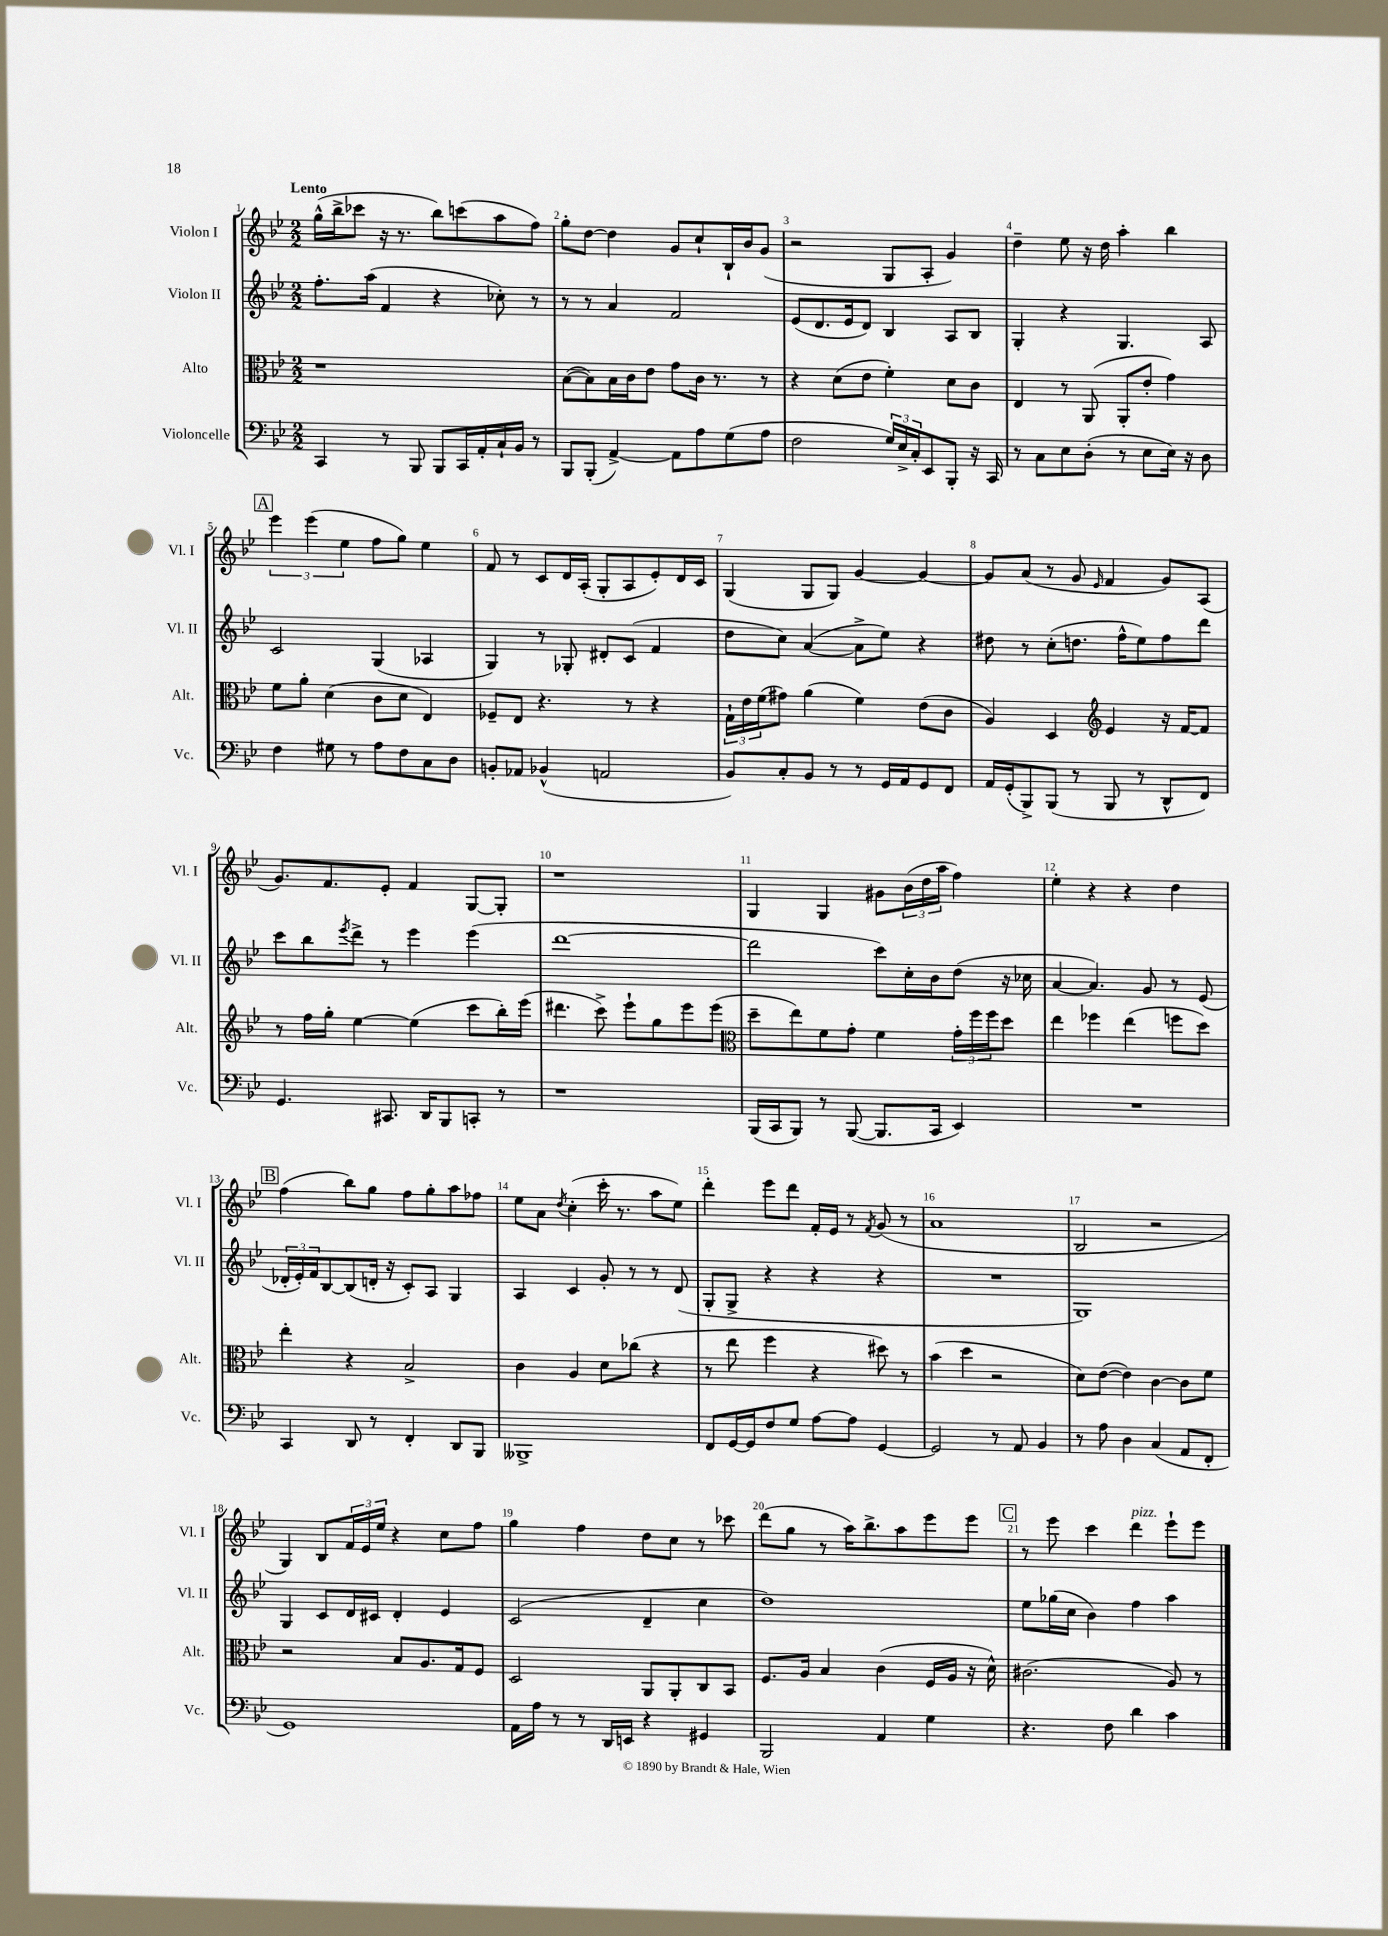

**kern	**kern	**kern	**kern
*staff4	*staff3	*staff2	*staff1
*clefF4	*clefC3	*clefG2	*clefG2
*k[b-e-]	*k[b-e-]	*k[b-e-]	*k[b-e-]
*M2/2	*M2/2	*M2/2	*M2/2
4CC	1r	8.ff'	(16gg^^
.	.	.	16bb-^
.	.	.	8ccc-
.	.	(16aa	.
8r	.	4f	16r
.	.	.	8.r
8BBB-	.	.	.
8BBB-	.	4r	8bb-)
16CC	.	.	(8ccc
16AA'	.	.	.
16C`	.	8cc-')	8aa
16BB-	.	.	.
8r	.	8r	8ff)
=	=	=	=
8BBB-	([8B-	8r	8gg'
(8BBB-'	8B-])	8r	[8dd
[4AA^)	16B-	4a	4dd]
.	16c	.	.
.	8e-	.	.
8AA]	8g	2f	8g
8A	16c	.	8cc`
.	8.r	.	.
(8G	.	.	16B-`
.	.	.	16b-
8A	8r	.	(8g
=	=	=	=
2F	4r	(8e-	2r
.	.	8.d	.
.	(8d	.	.
.	.	16e-	.
.	8e-	8d)	.
24G)	4f')	4B-	8G
24E-^	.	.	.
24C'	.	.	.
8EE-	.	.	8A'
8BBB-'	8d	8A	4g)
16r	8c	8B-	.
16CC	.	.	.
=	=	=	=
8r	4E-	4G'	4dd~
8C	.	.	.
8E-	8r	4r	8ee-
(8D'	(8AA	.	16r
.	.	.	16dd
8r	8AA'	4.G	4aa'
8E-	8e-'	.	.
16E-)	4g)	.	4bb-
16r	.	.	.
8D	.	8A	.
=	=	=	=
4F	8f	2c	6eee-
.	8a'	.	.
.	.	.	(6eee-
8G#	(4d	.	.
.	.	.	6ee-
8r	.	.	.
8A	8c	(4G	8ff
8F	8d	.	8gg)
8C	4E-)	4A-	4ee-
8D	.	.	.
=	=	=	=
8BB'	8F-~	4G)	8f
8AA-	8E-	.	8r
(4BB-^^	4.r	8r	8c
.	.	8G-'	16d
.	.	.	(16A'
2AA	.	8d#'	8G'
.	8r	(8c	8A
.	4r	4f	8e-')
.	.	.	16d
.	.	.	16c
=	=	=	=
8BB-)	24G`	8dd	(4G
.	24e-	.	.
.	(24f	.	.
8C'	8g#)	8cc)	.
8BB-	(4a	([4a	8G
8r	.	.	8G)
8r	4f)	8a^]	[4g
16GG	.	8ee-)	.
16AA	.	.	.
8GG	(8e-	4r	4g_
8FF	8c	.	.
=	=	=	=
16AA	4A)	8dd#	8g]
(16GG'	.	.	.
8BBB-^)	.	8r	(8a
(8BBB-	4D	(8cc'	8r
8r	.	8.dd	8g
*	*clefG2	*	*
.	.	.	16qqe-
8BBB-	4e-	.	4f
.	.	16ff^^	.
8r	.	8ee-)	.
8DD^^	16r	8ff	8g)
.	[16f	.	.
8FF)	8f]	8ddd	(8A
=	=	=	=
4.GG	8r	8ccc	8.g)
.	16ff	8bb-	.
.	16gg'	.	8.f
.	.	8qeee-	.
.	[4ee-	8ddd^	.
8.CC#	.	8r	8e-'
.	(4ee-]	4eee-	4f
16DD	.	.	.
8BBB-	.	.	.
8CC'	8ccc	(4eee-	[8G
8r	16bb-')	.	8G']
.	(16eee-	.	.
=	=	=	=
1r	4.ddd#	[1ddd	1r
.	8ccc^)	.	.
.	8eee-`	.	.
.	8gg	.	.
.	8eee-	.	.
.	(8eee-	.	.
=	=	=	=
*	*clefC3	*	*
(16BBB-	8dd~	2ddd]	4G
16CC	.	.	.
8BBB-)	8ee-)	.	.
8r	8f	.	4G
([8BBB-	8g'	.	.
8.BBB-]	4f	8ccc)	8g#
.	.	16cc'	(24b-
.	.	.	24dd
16CC	.	16b-	.
.	.	.	24aa
4EE-)	24g'	(8dd	4ff)
.	24ff	.	.
.	24ff	.	.
.	8dd	16r	.
.	.	16cc-	.
=	=	=	=
1r	4ee-	[4a	4ee-'
.	4ff-	4.a])	4r
.	(4ee-	.	4r
.	.	8g	.
.	8ff	8r	4dd
.	8dd)	(8e-	.
=	=	=	=
4CC	4ee-'	24d-'	(4ff
.	.	24e-')	.
.	.	24f	.
.	.	[8B-	.
8DD	4r	(8B-]	8bb-)
8r	.	16d'	8gg
.	.	16r	.
4FF'	2B-^	8c')	8ff
.	.	8A	8gg'
8DD	.	4G	8aa
8BBB-	.	.	8ff-
=	=	=	=
1BBB--^	4c	4A	8ee-
.	.	.	8a
.	.	.	8qdd
.	4A	4c	(4cc'
.	8d	8g'	16ccc'
.	.	.	8.r
.	(8cc-	8r	.
.	4r	8r	8aa
.	.	(8d	8ee-)
=	=	=	=
8FF	8r	8G'	4ddd'
[16GG	8ee-	8G^	.
16GG]	.	.	.
8F	4ff	4r	8eee-
8G	.	.	8ddd
[8A	4r	4r	16f'
.	.	.	16e-
8A]	.	.	8r
.	.	.	8qf
[4GG	8dd#)	4r	(8g
.	8r	.	8r
=	=	=	=
2GG]	(4b-	1r	1a
.	4dd	.	.
8r	2r	.	.
8AA	.	.	.
4BB-	.	.	.
=	=	=	=
8r	8d)	1G)	2B-
8A	([8e-	.	.
4D	4e-])	.	.
(4C	[4c	.	2r
8AA	8c]	.	.
8FF'	8f	.	.
=	=	=	=
1GG)	2r	4G	4G)
.	.	8c	8B-
.	.	16d	24f
.	.	.	24e-
.	.	16c#	.
.	.	.	24ee-
.	8B-	4d'	4r
.	8.A	.	.
.	.	4e-	8cc
.	16G	.	.
.	8F	.	8ff
=	=	=	=
16AA	2D	(2c	4gg
16A	.	.	.
8r	.	.	.
8r	.	.	4ff
16DD	.	.	.
16EE	.	.	.
4r	8AA	4d~	8dd
.	8AA'	.	8cc
4GG#	8C	4cc	8r
.	8BB-	.	8ccc-
=	=	=	=
2BBB-	8.F	1dd)	(8ddd
.	.	.	8gg
.	16A	.	.
.	4B-	.	8r
.	.	.	16aa)
.	.	.	8.bb-^
4AA	(4c	.	.
.	.	.	8aa
4G	16F	.	8eee-
.	16A	.	.
.	16r	.	8eee-
.	16d^^)	.	.
=	=	=	=
4.r	(2.c#	8ee-	8r
.	.	(16gg-	8eee-
.	.	16cc	.
.	.	4b-)	4ccc
8F	.	.	.
4d	.	4ff	4ddd
4c	8A)	4aa	8eee-`
.	8r	.	8eee-
==	==	==	==
*-	*-	*-	*-
